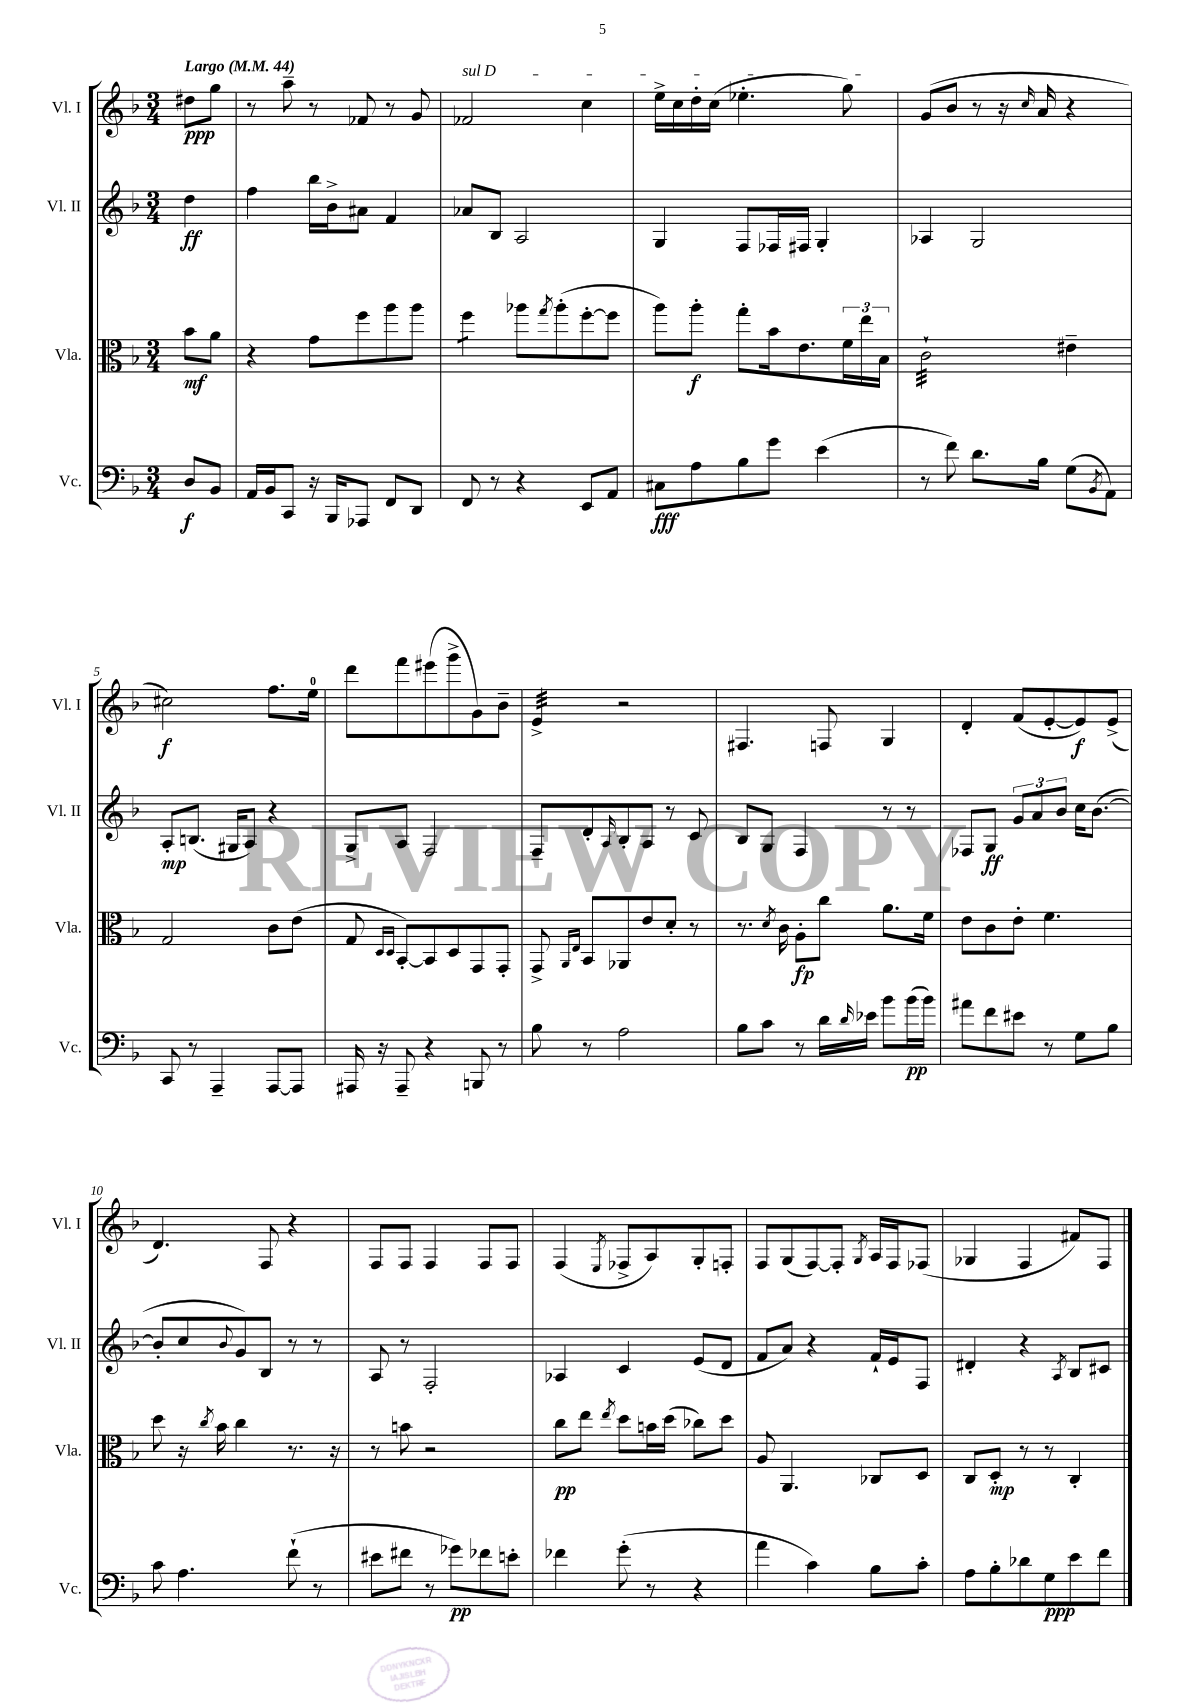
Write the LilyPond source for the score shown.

<<
\new StaffGroup <<
\new Staff = "s0" \with { instrumentName = "Vl. I" shortInstrumentName = "Vl. I" } {
    \clef treble \key f \major \numericTimeSignature \time 3/4 \partial 4 \tempo "Largo" 4 = 44
    dis''8\ppp g''8 |
    r8 a''8-- r8 fes'8 r8 g'8 |
    \once \override TextSpanner.bound-details.left.text = \markup { \italic "sul D" } fes'2\startTextSpan c''4 |
    e''16-> c''16 d''16-. c''16( ees''4.-. g''8\stopTextSpan) |
    g'8( bes'8 r8 r16 \grace { c''16 } a'16 r4 |
    cis''2\f) f''8. e''16-0 |
    d'''8 f'''8 eis'''8( g'''8-> g'8) bes'8-- |
    e'4:32-> r2 |
    fis4. f8 g4 |
    d'4-. f'8( e'8~-. e'8\f) e'8->( |
    d'4.) f8 r4 |
    f8 f8 f4 f8 f8 |
    f4( \acciaccatura { e8 } fes8-> a8) g8-. f8-. |
    f8 g8( f8~) f8-. \acciaccatura { g8 } a16 f16 fes8( |
    ges4 f4 fis'8) f8 \bar "|." |
}
\new Staff = "s1" \with { instrumentName = "Vl. II" shortInstrumentName = "Vl. II" } {
    \clef treble \key f \major \numericTimeSignature \time 3/4 \partial 4
    d''4\ff |
    f''4 bes''16 bes'16-> ais'8 f'4 |
    aes'8 bes8 a2 |
    g4 f8 fes16 fis16 g4-. |
    aes4 g2 |
    a8-.\mp b8.( gis16 a8) r4 |
    g8-> a8 f2 |
    f8-- d'8-. \grace { a16 } bes8-. a8 r8 c'8 |
    bes8 g8 f4 r8 r8 |
    fes8 g8\ff \tuplet 3/2 { g'8 a'8 bes'8 } c''16 bes'8.~( |
    bes'8-. c''8 \appoggiatura { bes'8 } g'8) bes8 r8 r8 |
    a8 r8 f2-. |
    aes4 c'4 e'8( d'8 |
    f'8 a'8) r4 f'16-! e'16 f8 |
    dis'4-. r4 \acciaccatura { a8 } bes8 cis'8 \bar "|." |
}
\new Staff = "s2" \with { instrumentName = "Vla." shortInstrumentName = "Vla." } {
    \clef alto \key f \major \numericTimeSignature \time 3/4 \partial 4
    bes'8\mf a'8 |
    r4 g'8 f''8 a''8 a''8 |
    f''4:8 aes''8 \acciaccatura { g''8 } aes''8-.( f''8~-. f''8 |
    a''8) a''8-.\f g''8-. bes'16 e'8. \tuplet 3/2 { f'16 e''16 bes16 } |
    c'2:32-! eis'4-- |
    g2 c'8 e'8( |
    g8 \grace { d16 d16 } bes,8~-.) bes,8 d8 g,8 g,8-. |
    g,8-> \grace { a,16 e16 } bes,8 aes,8 e'8 d'8-. r8 |
    r8. \acciaccatura { d'8 } c'16 a8-.\fp c''8 a'8. f'16 |
    e'8 c'8 e'8-. f'4. |
    d''8 r16 \acciaccatura { c''8 } bes'16 c''4 r8. r16 |
    r8 b'8 r2 |
    c''8\pp e''8 \acciaccatura { e''8 } d''8 b'16 d''16( ces''8) d''8 |
    a8 a,4. ces8 d8 |
    c8 d8-.\mp r8 r8 c4-. \bar "|." |
}
\new Staff = "s3" \with { instrumentName = "Vc." shortInstrumentName = "Vc." } {
    \clef bass \key f \major \numericTimeSignature \time 3/4 \partial 4
    d8\f bes,8 |
    a,16 bes,16 c,8 r16 bes,,16 aes,,8 f,8 d,8 |
    f,8 r8 r4 e,8 a,8 |
    cis8\fff a8 bes8 g'8 e'4( |
    r8 f'8) d'8. bes16 g8( \acciaccatura { bes,8 } a,8) |
    c,8 r8 a,,4-- a,,8~ a,,8 |
    ais,,16 r16 ais,,8-- r4 b,,8 r8 |
    bes8 r8 a2 |
    bes8 c'8 r8 d'16 \grace { d'16 } ees'16 bes'8 bes'16\pp( bes'16) |
    ais'8 f'8 eis'8 r8 g8 bes8 |
    c'8 a4. f'8-!( r8 |
    eis'8 fis'8 r8 ges'8\pp) fes'8 e'8-. |
    fes'4 g'8-.( r8 r4 |
    a'4 c'4) bes8 c'8-. |
    a8 bes8-. des'8 g8\ppp e'8 f'8 \bar "|." |
}
>>
>>
